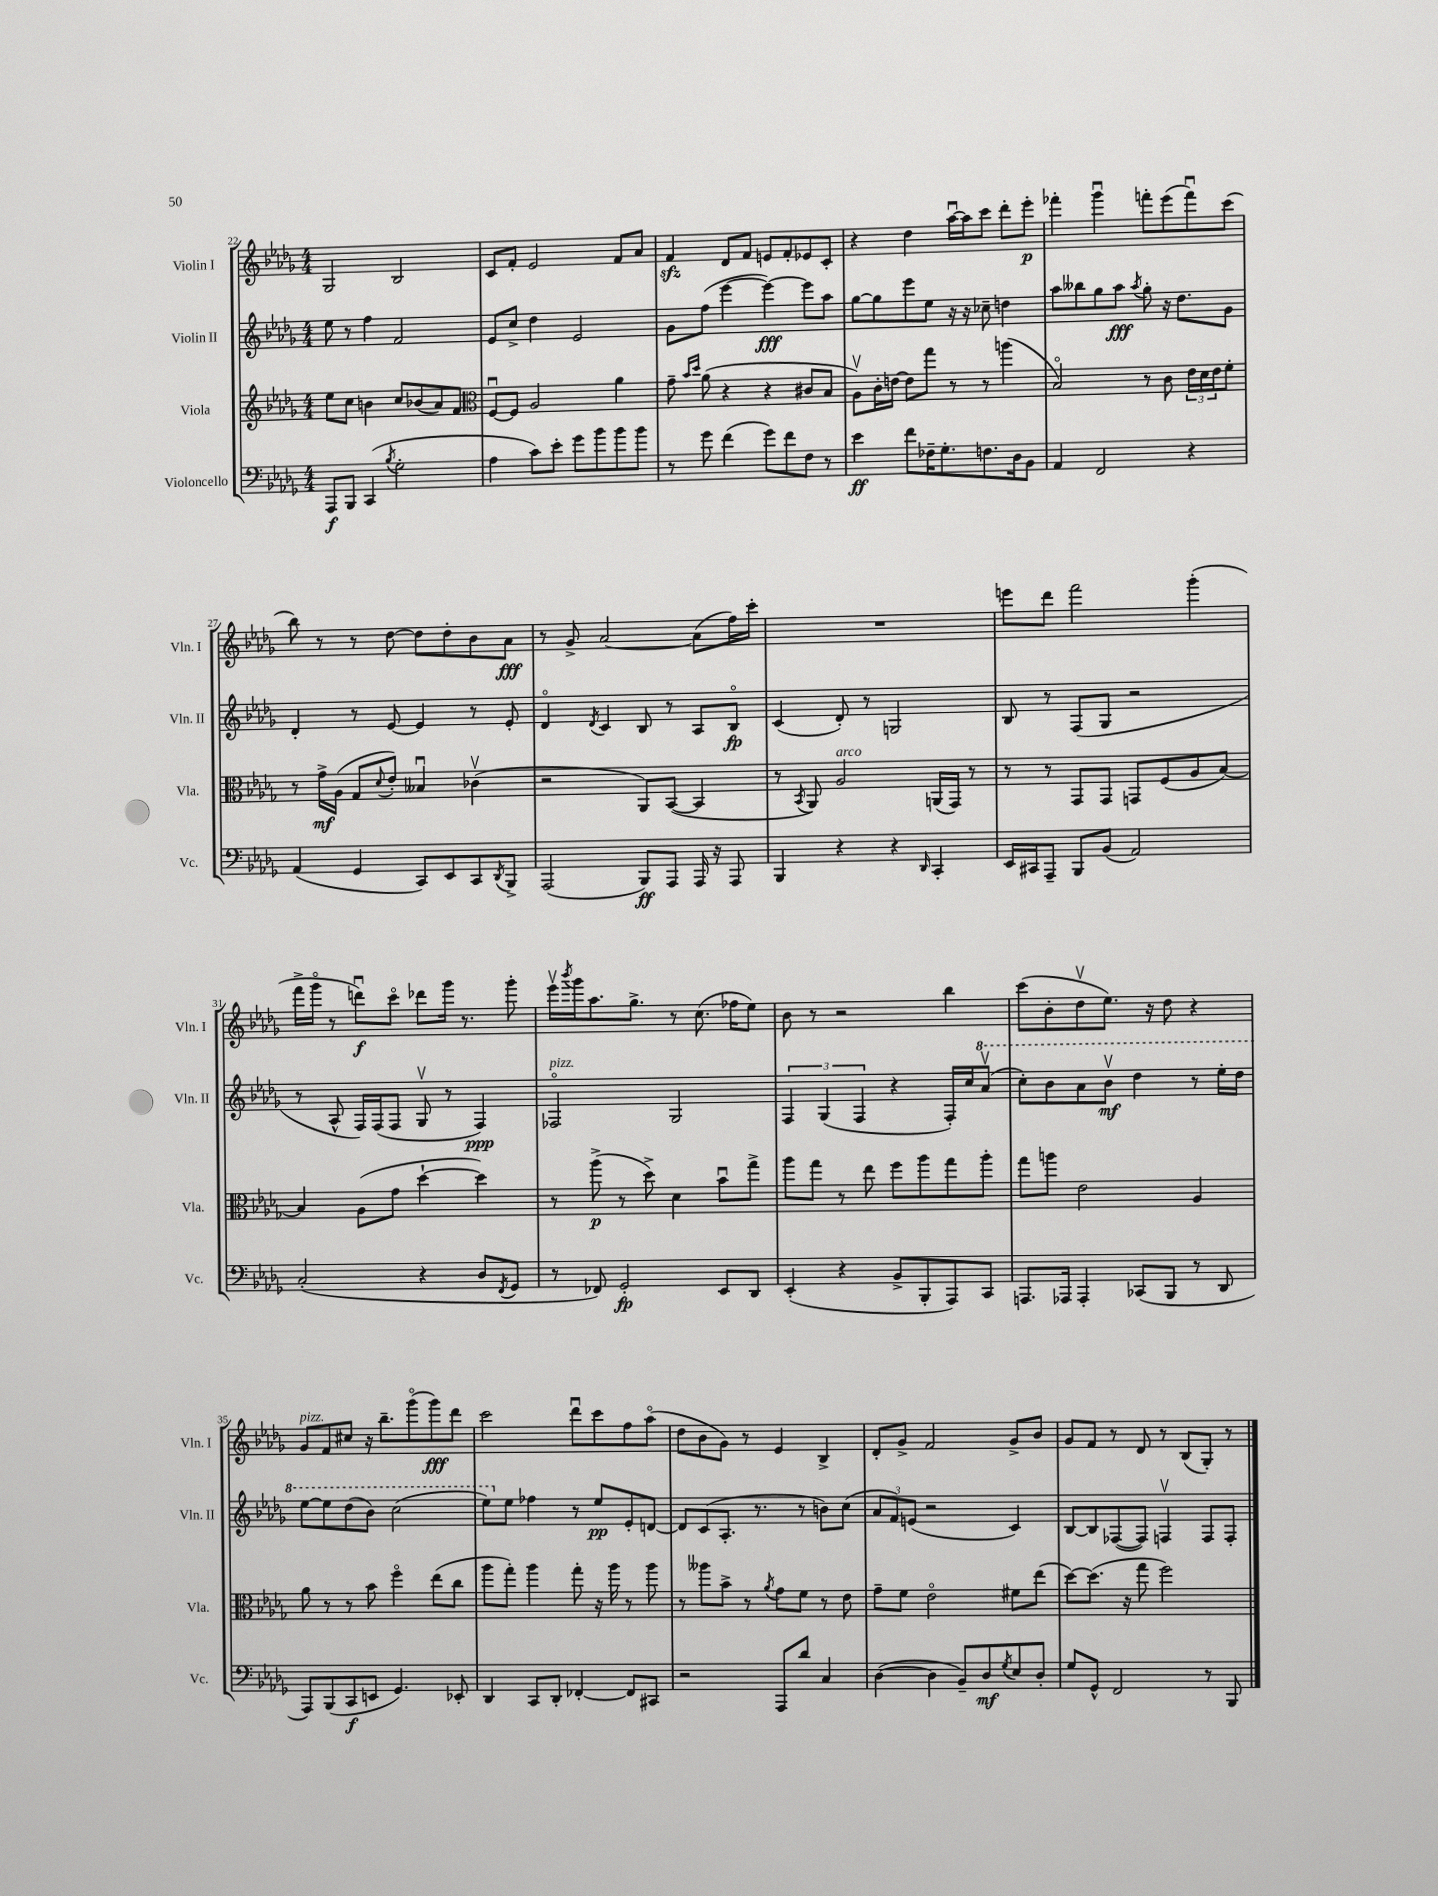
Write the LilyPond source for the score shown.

<<
\new StaffGroup <<
\new Staff = "s0" \with { instrumentName = "Violin I" shortInstrumentName = "Vln. I" } {
    \clef treble \key des \major \numericTimeSignature \time 4/4
    ges2 bes2 |
    c'8 f'8-. ees'2 f'8 aes'8 |
    f'4\sfz des'8 f'8 e'8 f'8-. ees'8 c'8-. |
    r4 des''4 aes''16~\downbow aes''16 c'''8 des'''8-. ees'''8-.\p |
    fes'''4-. ges'''4\downbow f'''8-. ees'''8( f'''8\downbow) c'''8( |
    bes''8) r8 r8 des''8~ des''8 des''8-. bes'8 aes'8\fff |
    r8 ges'8-> aes'2~ aes'8( f''16) c'''16-. |
    R1 |
    e'''8 des'''8 f'''2 ges'''4-.( |
    f'''16-> ges'''16\flageolet r8 d'''8\downbow\f) c'''8\flageolet des'''8 ges'''16 r8. ges'''8-. |
    ees'''16\upbow \acciaccatura { bes'''8 } ges'''16 aes''8. ges''8.-> r8 c''8.( fes''16 ees''8) |
    bes'8 r8 r2 bes''4 |
    c'''8( bes'8-. des''8\upbow ees''8.) r16 des''8 r4 |
    ges'8^\markup { \italic "pizz." } f'8 cis''8 r16 bes''8.-- ges'''8\flageolet( ges'''8\fff) des'''8 |
    c'''2 des'''8\downbow c'''8 f''8 aes''8\flageolet( |
    des''8 bes'8 ges'8) r8 ees'4 bes4-> |
    des'8-. ges'8-> f'2 ges'8-> bes'8 |
    ges'8 f'8 r8 des'8 r8 bes8( ges8-.) r8 \bar "|." |
}
\new Staff = "s1" \with { instrumentName = "Violin II" shortInstrumentName = "Vln. II" } {
    \clef treble \key des \major \numericTimeSignature \time 4/4
    ees''8 r8 f''4 f'2 |
    ees'8 c''8-> des''4 ees'2 |
    ges'8 f''8( ees'''4~ ees'''4~\fff) ees'''8 aes''8 |
    ges''8~ ges''8 ees'''8 ees''8 r16 r16 ces''8-- d''4 |
    aes''8 beses''8 ges''8 aes''8\fff \acciaccatura { aes''8 } ges''8-. r16 des''8. ges'8 |
    des'4-. r8 ees'8~ ees'4 r8 ees'8-. |
    des'4\flageolet \acciaccatura { des'8 } c'4 bes8 r8 aes8 bes8\flageolet\fp |
    c'4( des'8-.) r8 g2 |
    bes8 r8 f8( ges8 r2 |
    r8 aes8-^ f16) f16( f8 ges8\upbow r8 f4\ppp) |
    fes2\flageolet^\markup { \italic "pizz." } ges2 |
    \tuplet 3/2 { f4 ges4( f4 } r4 f16-.) c''16 \ottava #1 aes''8\upbow( |
    c'''8-.) bes''8 aes''8 bes''8\upbow\mf des'''4 r8 ees'''16-. des'''16 |
    ees'''8~ ees'''8 des'''8( bes''8) c'''2( |
    ees'''8) \ottava #0 ees''8 fes''4 r8 ees''8\pp ees'8-. d'8~ |
    d'8 c'8( aes8.-. r8. r8 b'8) c''8( |
    \tuplet 3/2 { aes'8 f'8) e'8( } r2 c'4) |
    bes8~ bes8 fes8~( fes8) f4\upbow f8 f8-. \bar "|." |
}
\new Staff = "s2" \with { instrumentName = "Viola" shortInstrumentName = "Vla." } {
    \clef treble \key des \major \numericTimeSignature \time 4/4
    ees''8 c''8 b'4 c''8 bes'8( aes'8) f'8 |
    \clef alto f8~\downbow f8 aes2 aes'4 |
    ges'8-- \grace { bes'16 des''16 } aes'8( r4 r4 cis'8 bes8 |
    aes8\upbow) c'16-. e'16~ e'8 ges''8 r8 r8 a''4( |
    bes2\flageolet) r8 c'8 \tuplet 3/2 { ees'16 des'16 ees'16 } f'8-. |
    r8 ges'16->\mf aes16( ges8 \appoggiatura { des'8 } ees'8-.) beses4\downbow ces'4\upbow( |
    r2 aes,8) bes,8~( bes,4 |
    r8 \acciaccatura { bes,8 } aes,8) aes2^\markup { \italic "arco" } a,16( ges,16) r8 |
    r8 r8 ges,8 ges,8 g,8 f8( aes8 bes8~) |
    bes4 aes8( ges'8 des''4~-! des''4) |
    r8 aes''8->\p( r8 des''8->) des'4 bes'8\downbow ges''8-> |
    aes''8 ges''8 r8 ees''8 f''8 aes''8 ges''8 aes''8-. |
    ges''8 a''8 ees'2 aes4 |
    aes'8 r8 r8 bes'8 f''4\flageolet ees''8( c''8 |
    aes''8 ges''8-.) aes''4 ges''8-. r16 aes''16 r8 aes''8 |
    r8 aeses''8 bes'8-> r8 \acciaccatura { aes'8 } ges'8 f'8 r8 ees'8 |
    ges'8-- f'8 ees'2\flageolet fis'8 ees''8( |
    des''8~) des''8.( r16 ges''8 f''2) \bar "|." |
}
\new Staff = "s3" \with { instrumentName = "Violoncello" shortInstrumentName = "Vc." } {
    \clef bass \key des \major \numericTimeSignature \time 4/4
    aes,,8\f bes,,8 c,4( \acciaccatura { bes8 } ges2-. |
    aes4 c'8) ees'8-. ges'8 bes'8 bes'8 bes'8 |
    r8 ges'8 f'4( ges'8) f'8 f8 r8 |
    ees'4\ff f'8 fes16-- ges8.-. f8. des16 bes,8 |
    aes,4 f,2 r4 |
    aes,4( ges,4 c,8) ees,8 c,8 \acciaccatura { des,8 } bes,,8-> |
    aes,,2( bes,,8\ff) aes,,8 aes,,16 r16 aes,,8 |
    bes,,4 r4 r4 \grace { des,16 } c,4-. |
    ees,16 cis,16 aes,,8-- bes,,8 bes,8( aes,2) |
    c2-.( r4 des8 \acciaccatura { f,8 } ges,8 |
    r8 fes,8) ges,2-.\fp ees,8 des,8 |
    ees,4-.( r4 bes,8-> bes,,8-. aes,,8) c,8 |
    a,,8. aes,,16 aes,,4-. ces,8( bes,,8 r8 des,8 |
    aes,,8) bes,,8( c,8\f e,8 ges,4.) ees,8-. |
    des,4 c,8 des,8-. fes,4~-. fes,8 cis,8 |
    r2 aes,,8 des'8 c4 |
    des4~( des4 bes,8--) des8\mf \acciaccatura { ges8 } ees8 des8-. |
    ges8 ges,8-^ f,2 r8 bes,,8 \bar "|." |
}
>>
>>
\layout { \context { \Score currentBarNumber = #22 } }
